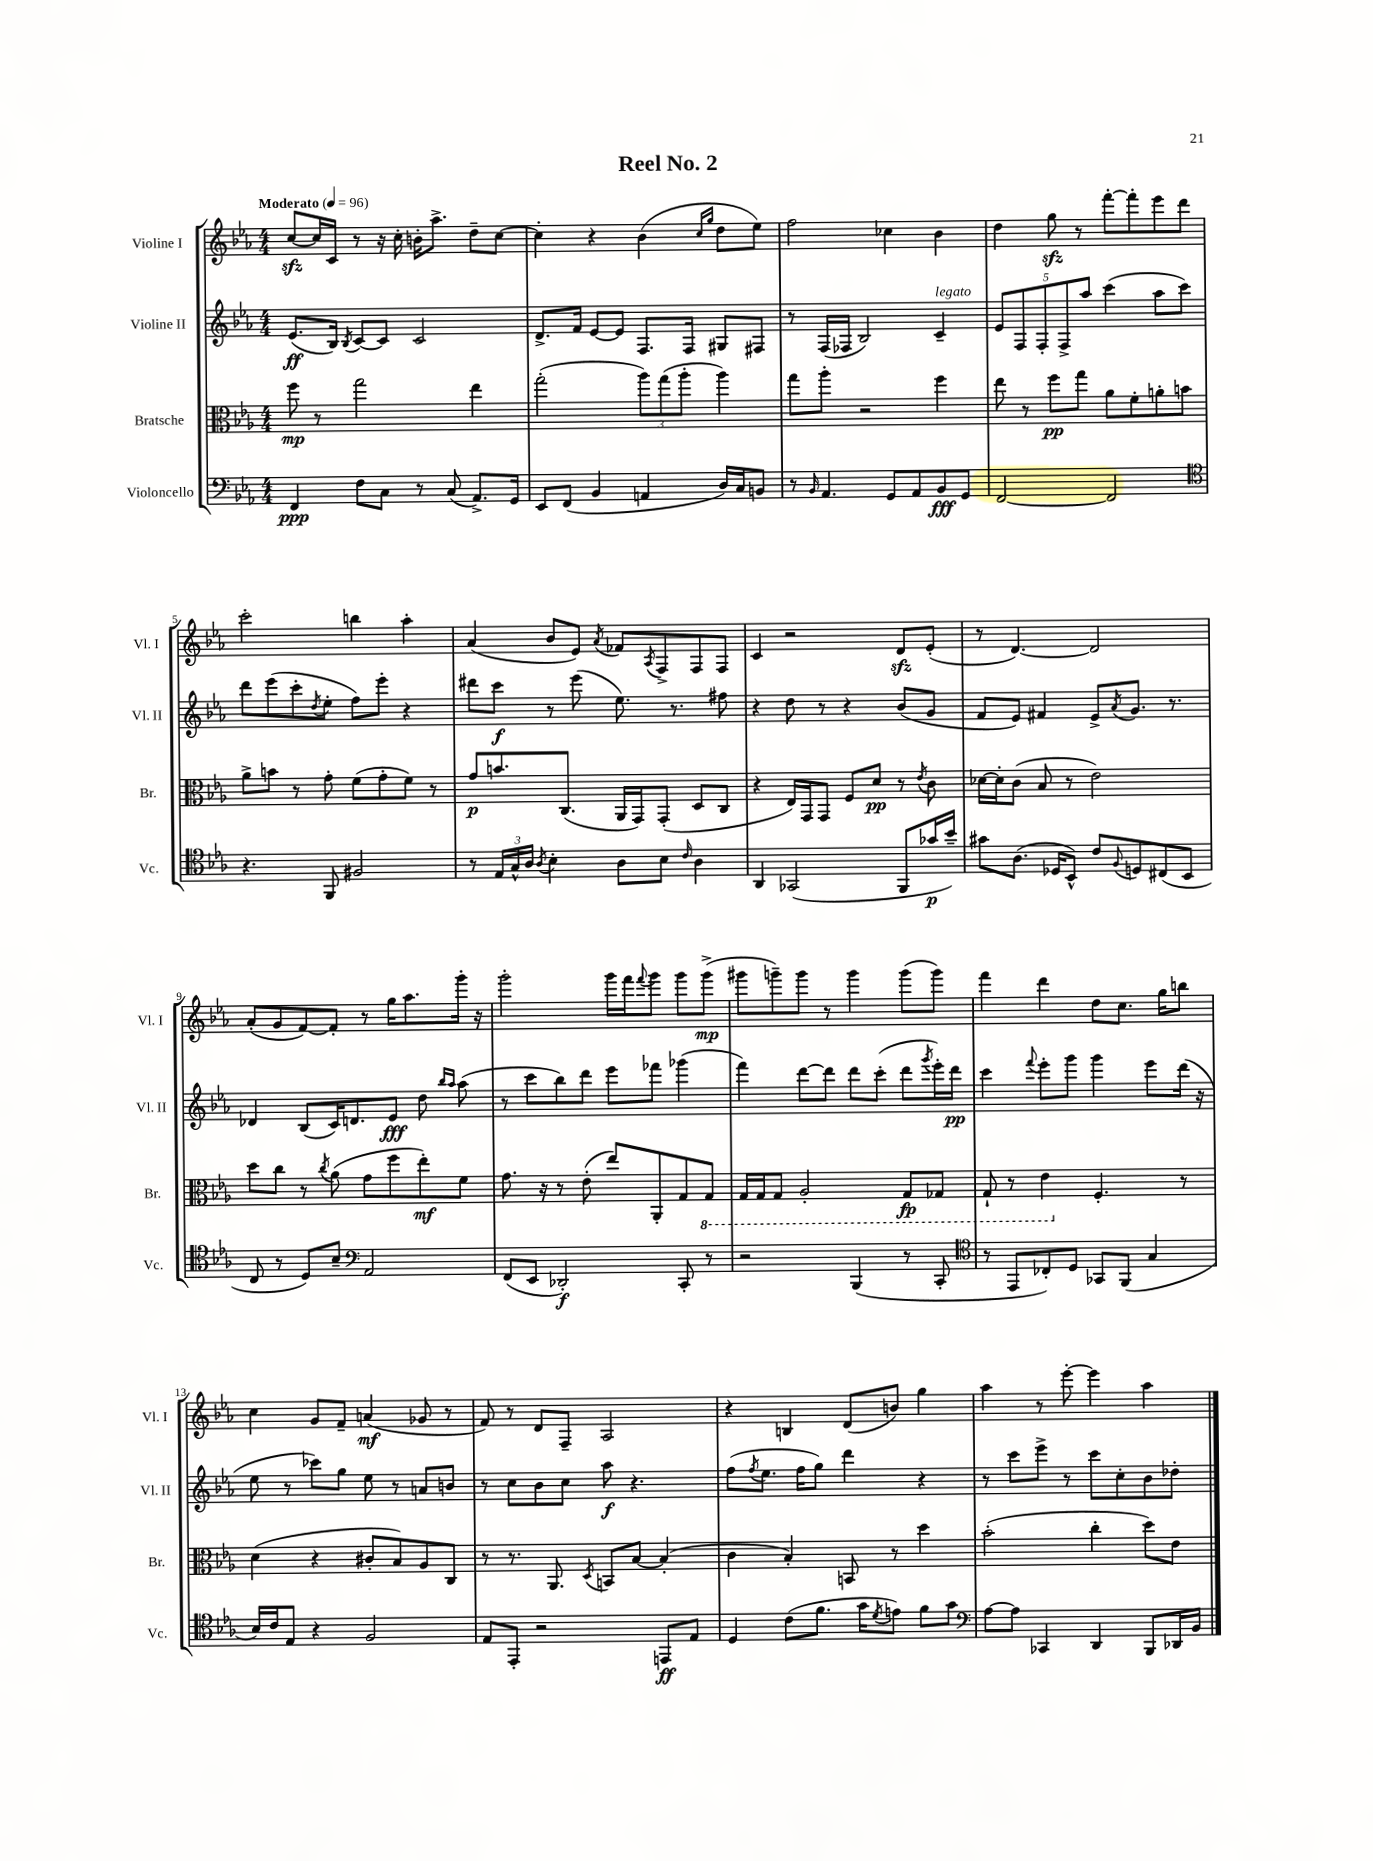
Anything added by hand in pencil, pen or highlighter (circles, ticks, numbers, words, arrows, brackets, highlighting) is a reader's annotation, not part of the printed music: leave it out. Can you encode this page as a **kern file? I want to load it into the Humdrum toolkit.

**kern	**kern	**kern	**kern
*staff4	*staff3	*staff2	*staff1
*clefF4	*clefC3	*clefG2	*clefG2
*k[b-e-a-]	*k[b-e-a-]	*k[b-e-a-]	*k[b-e-a-]
*M4/4	*M4/4	*M4/4	*M4/4
*MM96	*MM96	*MM96	*MM96
4FF	8ff	(8.e-	[8cc
.	8r	.	16cc]
.	.	16B-)	16c
.	.	8qB-	.
8F	2gg	[8c	8r
8C	.	8c]	16r
.	.	.	16cc'
8r	.	2c	16b'
.	.	.	8.aa-^
(8C	.	.	.
8.AA-^)	4ee-	.	8dd~
.	.	.	[8cc
16GG	.	.	.
=	=	=	=
8EE-	(2gg'	8.d^	4cc']
(8FF	.	.	.
.	.	16f	.
4BB-	.	[8e-	4r
.	.	8e-]	.
4AA	12aa-)	8.F	(4b-
.	(12gg	.	.
.	12aa-'	.	.
.	.	16F	.
.	.	.	16qqcc
.	.	.	16qqgg
16D)	4aa-)	8G#	8dd
16C	.	.	.
8BB	.	8F#	8ee-)
=	=	=	=
8r	8gg	8r	2ff
16qqBB-	.	.	.
4.AA-	8aa-'	(16F	.
.	.	16F-	.
.	2r	2B-)	.
8GG	.	.	4cc-
8AA-	.	.	.
8BB-	4ff	4c~	4b-
8GG	.	.	.
=	=	=	=
[2FF	8ee-	10e-	4dd
.	.	10F	.
.	8r	.	.
.	.	10F'	.
.	8ff	.	8gg
.	.	10F^	.
.	8gg	.	8r
.	.	10aa-	.
2FF]	8a-	(4ccc	[8fff'
.	8f'	.	8fff']
.	8a'	8aa-	8eee-
.	8b	8ccc)	8ddd
=	=	=	=
*clefC4	*	*	*
4.r	8a-^	8ddd	2ccc'
.	8b	(8eee-	.
.	8r	8ccc'	.
.	.	8qdd	.
8FF	8g'	8ee-'	.
2F#	(8f	8ff)	4bb
.	8g'	8eee-'	.
.	8f)	4r	4aa-'
.	8r	.	.
=	=	=	=
8r	8g	8ddd#	(4a-
24E-	8.b	8ccc	.
24G^^	.	.	.
24A-	.	.	.
8qA-	.	.	.
4B-'	.	8r	8b-
.	(8.C	.	.
.	.	(8eee-	8e-)
.	.	.	8qa-
8A-	16AA-	8.ee-)	8f-
.	16GG)	.	.
.	.	.	8qA-
8B-	(8GG'	.	8F^
.	.	8.r	.
16qqc	.	.	.
4A-	8D	.	8F
.	8C	8ff#	8F
=	=	=	=
4AA-	4r	4r	4c
(2GG-	16E-)	8dd	2r
.	16GG	.	.
.	8GG	8r	.
.	8F	4r	.
.	8d	.	.
8FF	8r	(8b-	8d
.	8qe-	.	.
16g-	8c	8g	(8e-'
16b-~)	.	.	.
=	=	=	=
8g#	[16d-	8f	8r
.	16d-']	.	.
(8.A-	(8c	8e-)	[4.d)
.	8B-	4f#	.
16D-	.	.	.
8BB-^^)	8r	.	.
8c	2e-)	8e-^	2d]
8qqF	.	8qa-	.
8D	.	8.g	.
(8C#	.	.	.
.	.	8.r	.
8BB-	.	.	.
=	=	=	=
8C	8dd	4d-	(8a-'
8r	8cc	.	8g
8D)	8r	(8B-	[8f)
.	8qcc	.	.
8B-~	(8a-	16c)	8f']
.	.	8.d	.
*clefF4	*	*	*
2AA-	8g	.	8r
.	8ff	8e-	16gg
.	.	.	8.aa-
.	8ee-')	8dd	.
.	.	16qqbb-	.
.	.	16qqaa-	.
.	8f	(8aa-	16ggg'
.	.	.	16r
=	=	=	=
(8FF	8.g	8r	2ggg'
8EE-	.	8ccc	.
.	16r	.	.
2DD-')	8r	8bb-)	.
.	(8e-'	8ddd	.
.	8ee-)	8eee-	16ggg
.	.	.	16fff
.	.	.	8qqfff
.	8AA-'	8fff-	8ggg
8CC'	8G	(4ggg-	8ggg
8r	8GG	.	(8ggg^
=	=	=	=
2r	16GG	4fff)	8ggg#
.	16GG	.	.
.	8GG	.	8ggg~)
.	2AA-'	[8ddd	8ggg
.	.	8ddd]	8r
(4BBB-	.	8ddd	4ggg
.	.	(8ccc'	.
8r	8GG	8ddd	(8ggg
.	.	8qggg	.
8CC'	8GG-	16eee-')	8ggg)
.	.	16ddd	.
=	=	=	=
*clefC4	*	*	*
8r	8GG`	4ccc	4fff
8EE-	8r	.	.
.	.	8qqfff	.
8C-')	4E-	8eee-'	4ddd
8D	.	8ggg	.
8GG-	4.F'	4ggg	8dd
(8FF	.	.	8.cc
4G	.	8eee-	.
.	.	.	16gg
.	8r	(16ddd	8bb
.	.	16r	.
=	=	=	=
16B-)	(4d	8ee-	4cc
16c	.	.	.
8E-	.	8r	.
4r	4r	8ccc-)	8g
.	.	8gg	8f~
2F	8c#'	8ee-	(4a
.	8B-)	8r	.
.	8A-	8a	8g-
.	8C	8b	8r
=	=	=	=
8E-	8r	8r	8f)
8EE-'	8.r	8cc	8r
2r	.	8b-	8d
.	8.AA-	.	.
.	.	8cc	8F~
.	8qD	.	.
.	8BB	8aa-	2A-
.	[8B-	4.r	.
8EE	(4B-']	.	.
8E-	.	.	.
=	=	=	=
4D	4c	(8ff	4r
.	.	8qff	.
.	.	8.ee-	.
(8c	4B-')	.	4B
.	.	16ff	.
8.f	.	8gg)	.
.	8BB	4ddd	(8d
16g	.	.	.
8qd	.	.	.
8e)	8r	.	8b)
8f	4dd	4r	4gg
8g	.	.	.
=	=	=	=
*clefF4	*	*	*
[8A-	(2b-'	8r	4aa-
8A-]	.	8ccc	.
4CC-	.	8eee-^	8r
.	.	8r	[8eee-'
4DD	4cc'	8ccc	4eee-]
.	.	8cc'	.
8BBB-	8dd)	8b-	4aa-
16DD-	8e-	8dd-'	.
16BB-	.	.	.
==	==	==	==
*-	*-	*-	*-
